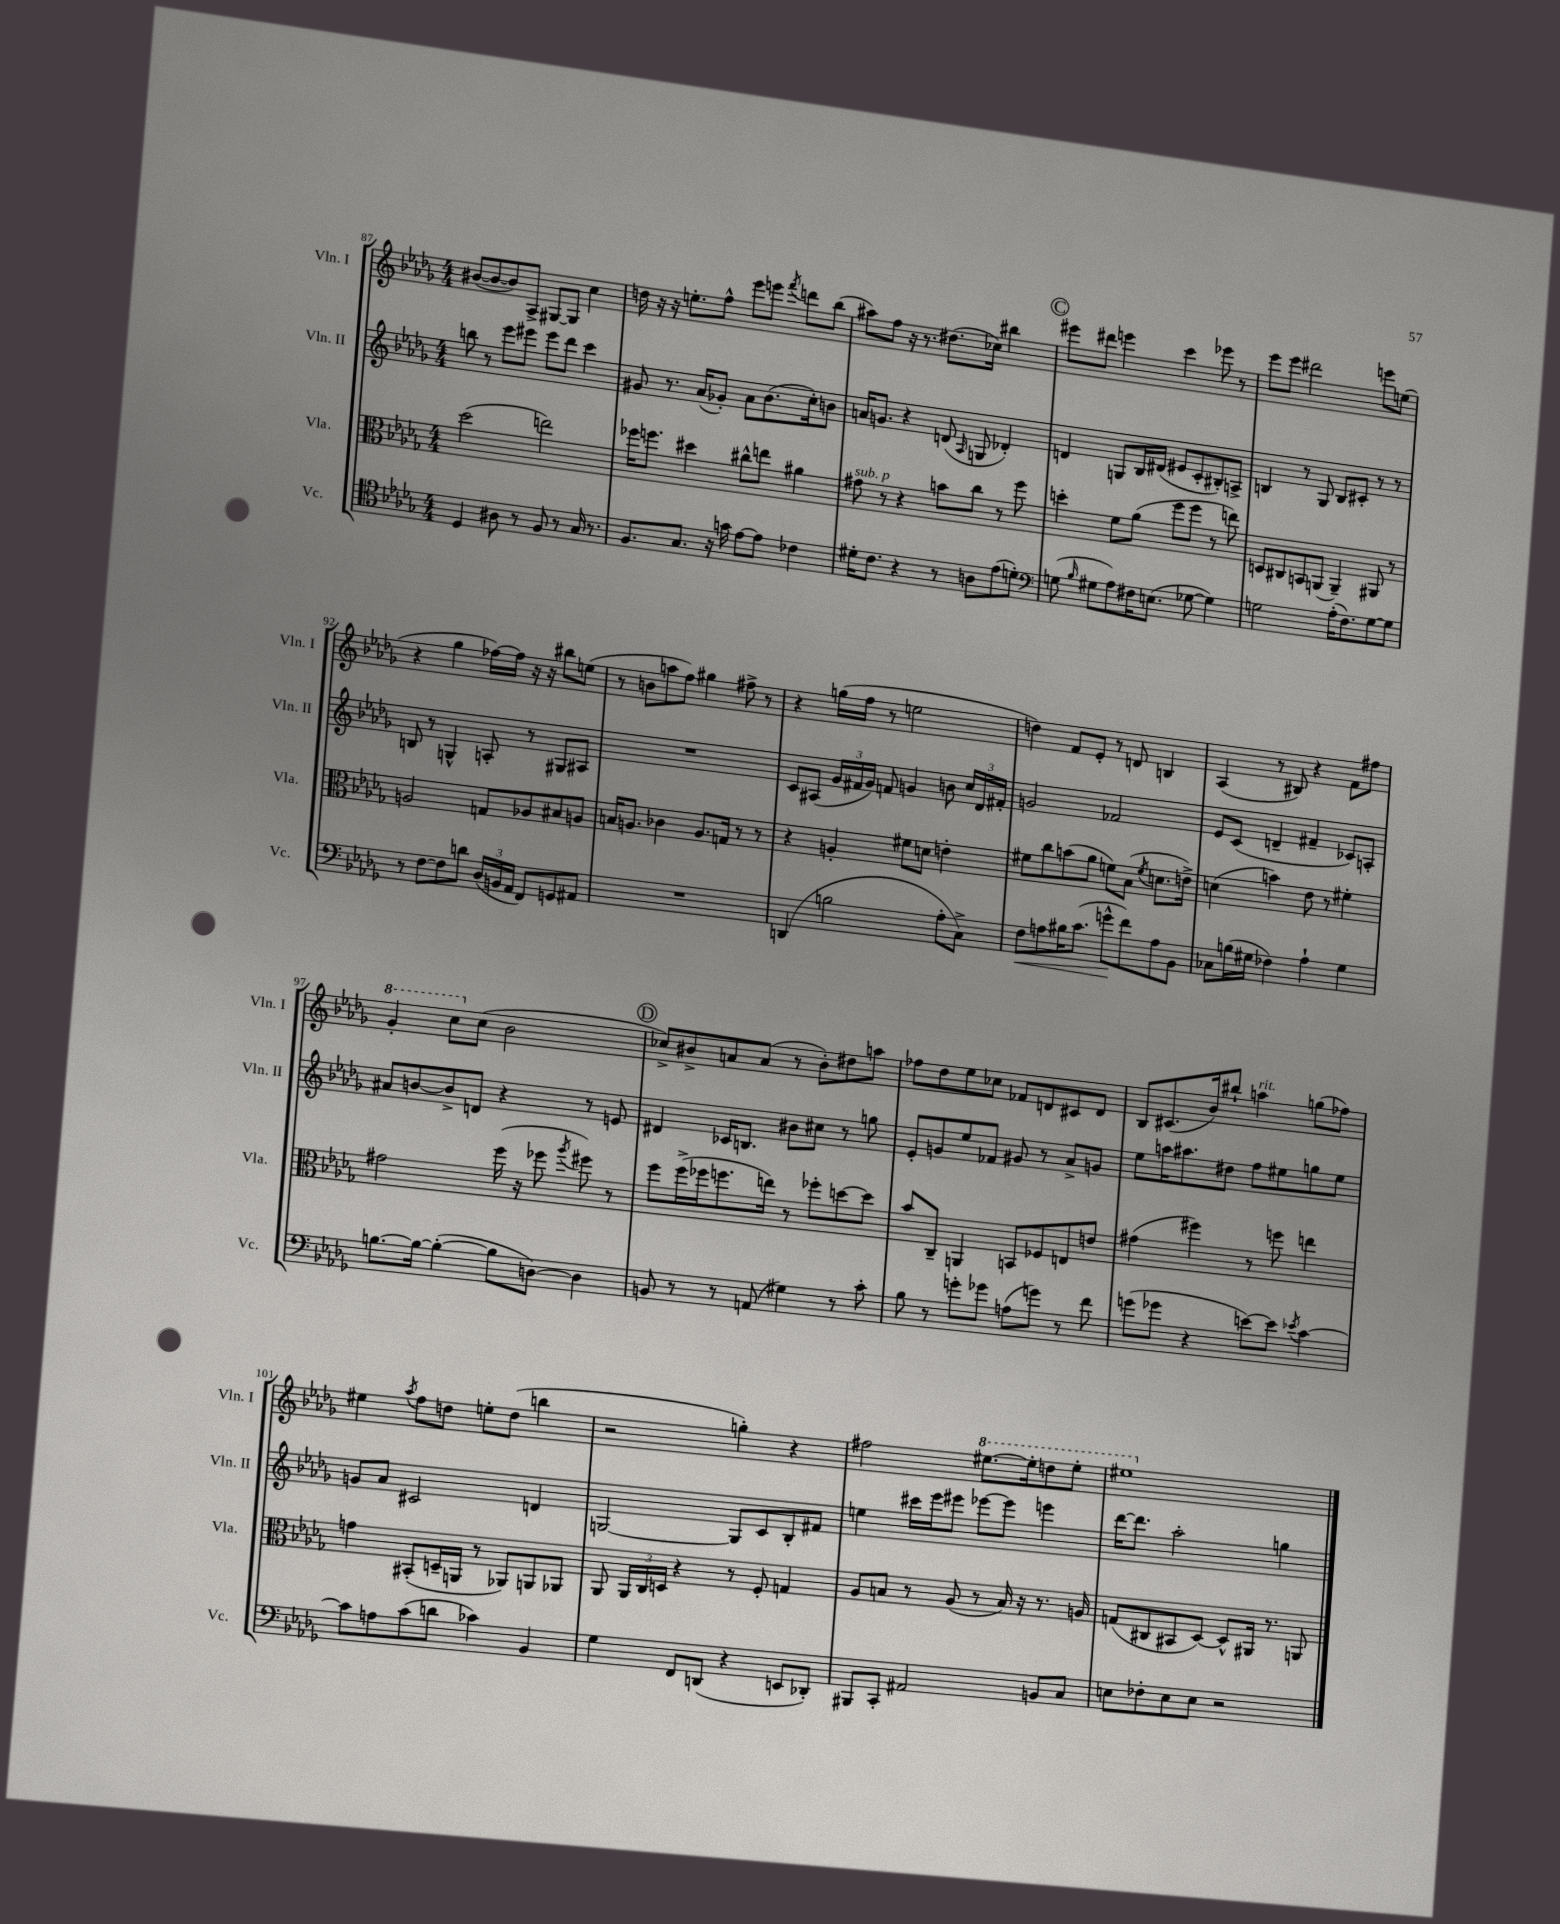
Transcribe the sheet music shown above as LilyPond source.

<<
\new StaffGroup <<
\new Staff = "s0" \with { instrumentName = "Vln. I" shortInstrumentName = "Vln. I" } {
    \clef treble \key des \major \numericTimeSignature \time 4/4
    \autoBeamOff bis'8[~( bis'8~ bis'8) aes8]-> gis8[~ gis8] c''4 |
    d''16 r16 r16 e''8.[-. f''8]-^ ees'''8[ e'''8] \acciaccatura { f'''8 } d'''8[ bes''8]( |
    ais''8[) f''8] r16 r8. dis''8.[( ces''16]) bis''4 |
    \mark \markup { \circle "C" } eis'''8[ dis'''8] e'''4 c'''4 ees'''8 r8 |
    ees'''8[ ees'''8] dis'''2 e'''8[ e''8]( |
    r4 ges''4 fes''16[~) fes''16] r16 r16 bis''8[ e''8]( |
    r8 b'8[ a''8 f''8]) gis''4 fis''8-> r8 |
    r4 g''16[( f''16] r8 e''2 |
    d''4) f'8[ ees'8]-. r8 d'8 b4 |
    aes4( r8 bis8) r4 f'8[ fis''8] |
    \ottava #1 ges''4-. c'''8[ \ottava #0 c''8]( bes'2 |
    \mark \markup { \circle "D" } ces''8[->) bis'8-> a'8 a'8]( r8 bis'8[-.) dis''8 a''8] |
    fes''8[ des''8 ees''8 ces''8] fes'8[ d'8 cis'8 d'8] |
    bes8[ cis'8.( bes'16) bis''8]-! a''4^\markup { \italic "rit." } g''8[( fes''8]) |
    eis''4 \acciaccatura { aes''8 } f''8[ d''8] e''8[-. d''8]( b''4 |
    r2 g''4-.) r4 |
    fis''2 \ottava #1 eis'''8.[~ eis'''16-. d'''8 eis'''8]-. |
    eis'''1 \ottava #0 \bar "|." |
}
\new Staff = "s1" \with { instrumentName = "Vln. II" shortInstrumentName = "Vln. II" } {
    \clef treble \key des \major \numericTimeSignature \time 4/4
    \autoBeamOff b''8 r8 ees'''8[ eis'''8] eis'''8[ des'''8] c'''4 |
    gis'8 r8. aes'16[( ges'8]-.) aes'8[ bes'8.( c''16-.) b'8] |
    a'16[ g'8.] r4 d'8( \grace { aes16 } g8 des'4-.) |
    \mark \markup { \circle "C" } d'4 g8[ bes16 dis'16]( eis'8[ c'8-. bis8-.) a8]-> |
    b4 r8 ges8 b8[ cis'8]-. r8 r8 |
    b8 r8 g4-^ a8-. r8 gis8[ ais8] |
    R1 |
    c'8[ ais8]( \tuplet 3/2 { ges'16[ fis'16 ges'16]) } f'8 g'4 b'8 \tuplet 3/2 { c''16[ des'16 fis'16]-. } |
    g'2 fes'2 |
    ees'8[ c'8]( d'4-- fis'4-- ces'8[) a8]-. |
    ais'8[ b'8~ b'8-> d'8] r4 r8 e'8 |
    \mark \markup { \circle "D" } dis'4 ces'16[ b8.] bis'8[ cis''8] r8 g''8 |
    ees'8[-. g'8 ees''8 fes'8] gis'8 r8 aes'8[-> g'8] |
    ees''8[ a''16 ais''8. dis''8] f''8[ eis''8 g''8 eis''8] |
    g'8[ aes'8] cis'2 d'4 |
    g2~ g8[ c'8 bes8-. fis'8] |
    e''4 cis'''16[ ees'''16 eis'''8] ees'''8[~ ees'''8] e'''4 |
    des'''16[~ des'''8.] aes''2-. g''4 \bar "|." |
}
\new Staff = "s2" \with { instrumentName = "Vla." shortInstrumentName = "Vla." } {
    \clef alto \key des \major \numericTimeSignature \time 4/4
    \autoBeamOff des''2( e''2) |
    fes''16[ f''8.] dis''4 cis''8[-^ e''8] ais'4 |
    gis'8^\markup { \italic "sub. p" } r8 r4 b'8[ c''8] r8 f''8 |
    \mark \markup { \circle "C" } d''4-. f'8[ aes'8]( f''8[ f''8] r8 e''8) |
    d8[ cis8 b,8 a,8]( a,4--) ais,8 r8 |
    a2 g8[ aes8 bis8 a8] |
    b16[ a8.] ces'4 a8.[ g16] r8 r8 |
    r4 a4-. fis'8[ d'8] e'4-. |
    fis'8[ c''8 b'8( aes'8] f'8[) bes8]( \acciaccatura { f'8 } d'8.[ e'16]->) |
    d'4( b'4) ees'8 r8 fis'4-. |
    gis'2 f''16( r16 fes''8 \acciaccatura { aes''8 } fis''8) r8 |
    \mark \markup { \circle "D" } f''8[ f''16->( fes''16 f''8. e''16]) r8 fes''8[-. d''8~ d''8] |
    bes'8[ c8]-- a,4 b,8[ fes8 e8 e'8] |
    gis'4( fis''4) r8 f''8 e''4 |
    g'4 bis,8[-.( d16-- a,16] r8 aes,8[) a,8 aes,8] |
    aes,8 \tuplet 3/2 { aes,16[ c16 d16] } r4 r8 f8-. g4 |
    aes8[ b8] r8 aes8( r8 b16) r16 r8. a16 |
    g8[( cis8 bis,8 des8]~) des8[-^ ais,16] r8. a,8 \bar "|." |
}
\new Staff = "s3" \with { instrumentName = "Vc." shortInstrumentName = "Vc." } {
    \clef tenor \key des \major \numericTimeSignature \time 4/4
    \autoBeamOff des4 ais8 r8 f8 r8 ges16 r8. |
    f8.[ ges8.] r16 g'16 ees'8[~ ees'8] ces'4 |
    dis'16[-. c'8.] r4 r8 a8[ ees'8( d'8]-.) |
    \mark \markup { \circle "C" } \clef bass g8( \grace { bes16 } gis8[ aes8) fis16 e8.]( ges8~ ges4) |
    g2 aes16[-.( f8.) g8~ g8] |
    r8 f8[~ f8 d'8] \tuplet 3/2 { des16[( b,16 aes,16] } f,8[) g,8 ais,8] |
    R1 |
    d,4( b2 aes8[-. c8]->) |
    f8[\< a8 bis16 c'8.]( g'8[-^\! f'8) a8 bes,8] |
    ces8[ b16( gis16] fes4) aes4-! gis4 |
    b8.[~ b16]~ b4~-.( b8[ d8]~) d4 |
    \mark \markup { \circle "D" } b,8 r8 r8 a,8( gis4) r8 c'8-. |
    bes8 r8 g'8[-. ges'8] a8[( g'8]) r8 f'8 |
    g'8[( ges'8] r4 e'8[~) e'8] \acciaccatura { ees'8 } c'4~ |
    c'8[ a8 c'8( d'8] ces'4) bes,4 |
    ges4 f,8[ d,8]( r4 e,8[ des,8]-.) |
    bis,,8[ c,8]-. ais,2 b,8[ c8] |
    e8[ fes8-. e8 e8] r2 \bar "|." |
}
>>
>>
\layout { \context { \Score currentBarNumber = #87 } }
